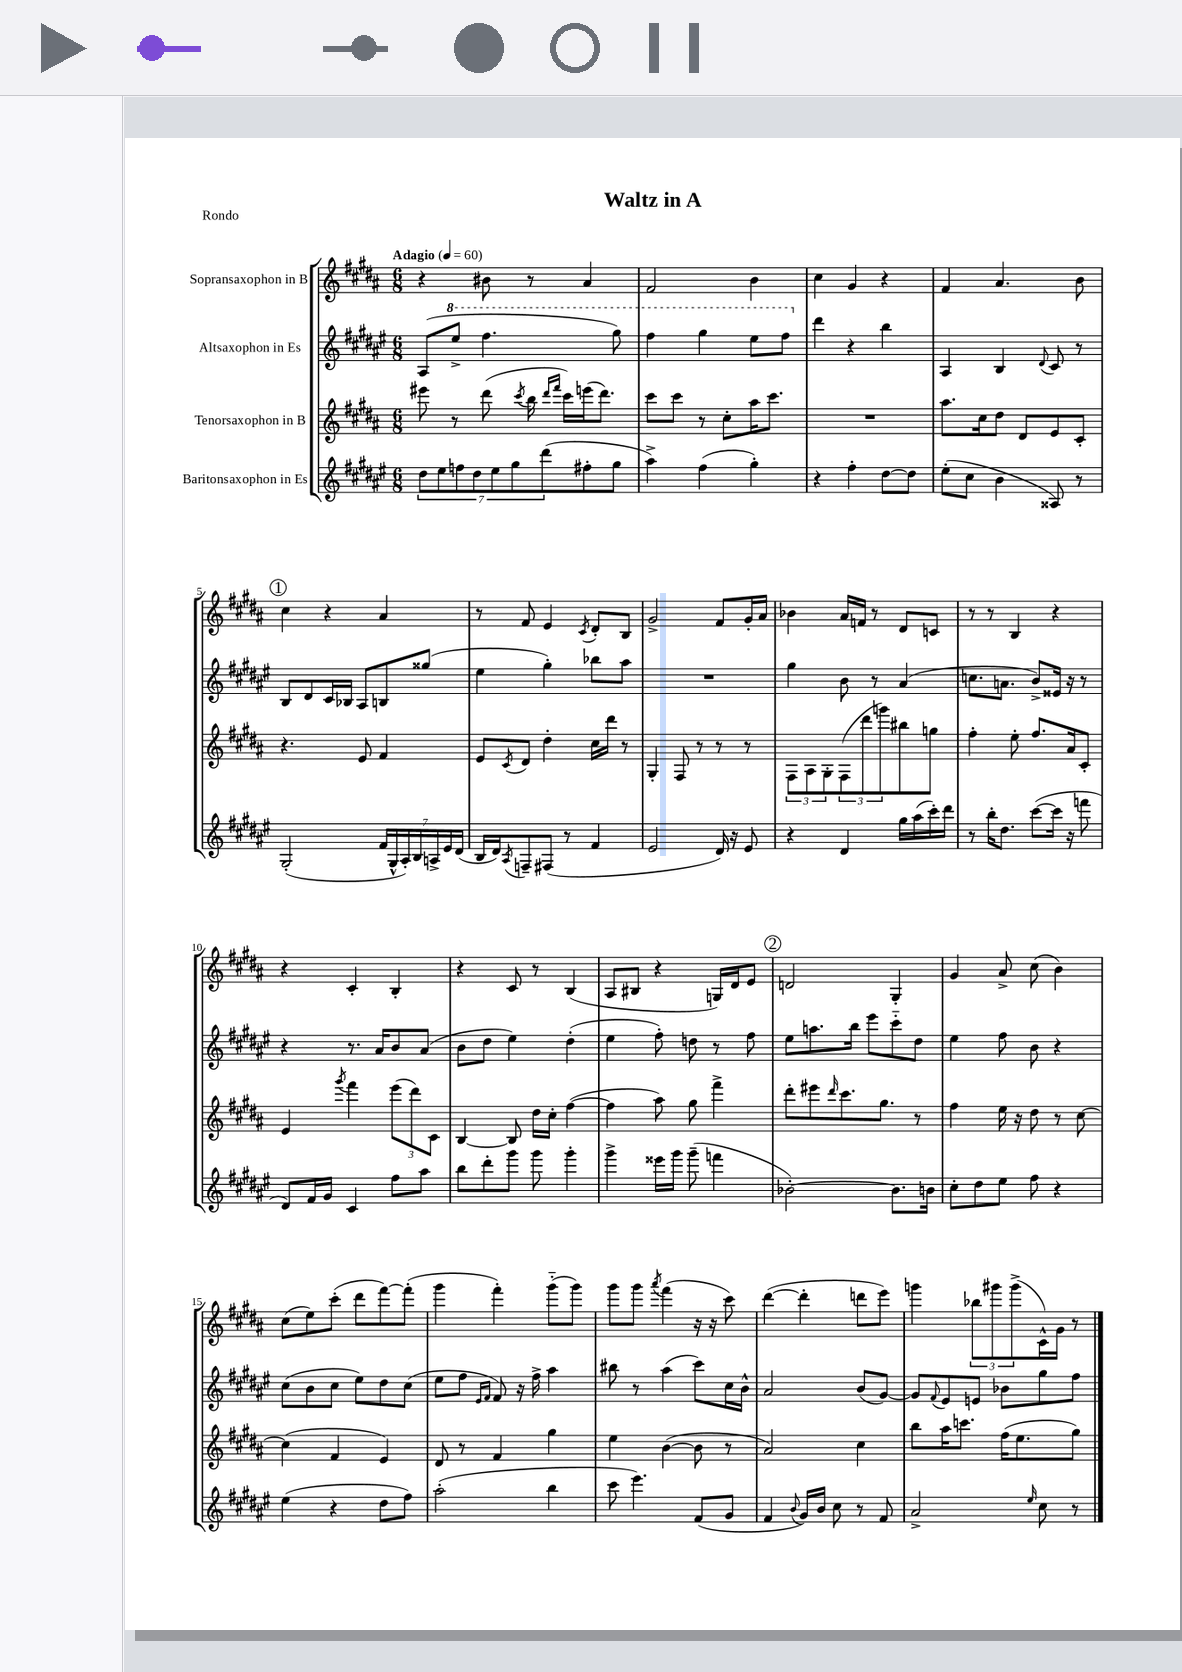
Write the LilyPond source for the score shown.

\header { title = "Waltz in A" piece = "Rondo" }
<<
\new StaffGroup <<
\new Staff = "s0" \with { instrumentName = "Sopransaxophon in B" } {
    \clef treble \key b \major \numericTimeSignature \time 6/8 \tempo "Adagio" 4 = 60
    r4 bis'8 r8 ais'4 |
    fis'2 b'4 |
    cis''4 gis'4 r4 |
    fis'4 ais'4. b'8 |
    \mark \markup { \circle "1" } cis''4 r4 ais'4 |
    r8 fis'8 e'4 \acciaccatura { cis'8 } dis'8-. b8 |
    gis'2-> fis'8 gis'16-. ais'16 |
    bes'4 ais'16 f'16 r8 dis'8 c'8 |
    r8 r8 b4 r4 |
    r4 cis'4-. b4-. |
    r4 cis'8 r8 b4( |
    ais8 bis8 r4 g16) dis'16 e'8 |
    \mark \markup { \circle "2" } d'2 gis4-. |
    gis'4 ais'8-> cis''8( b'4) |
    cis''8( e''8) cis'''8-.( dis'''8 fis'''8~) fis'''8-.( |
    gis'''4 fis'''4-.) gis'''8-_( gis'''8) |
    gis'''8 gis'''8 \acciaccatura { ais'''8 } fis'''4( r16 r16 cis'''8) |
    dis'''4~( dis'''4-. d'''8 e'''8) |
    g'''4 \tuplet 3/2 { bes''8 gis'''8 gis'''8->( } cis'16-^) gis'16 r8 \bar "|." |
}
\new Staff = "s1" \with { instrumentName = "Altsaxophon in Es" } {
    \clef treble \key fis \major \numericTimeSignature \time 6/8
    ais8( \ottava #1 eis'''8-> fis'''4. gis'''8) |
    fis'''4 gis'''4 eis'''8 fis'''8 \ottava #0 |
    dis'''4 r4 b''4 |
    ais4 b4 \appoggiatura { dis'8 } cis'8 r8 |
    \mark \markup { \circle "1" } b8 dis'8 cis'16 bes16 ais8 b8 gisis''8( |
    eis''4 gis''4-.) bes''8 ais''8 |
    R2. |
    gis''4 b'8 r8 ais'4( |
    c''8. a'8. b'8->) eisis'16 r16 r8 |
    r4 r8. ais'16 b'8 ais'8( |
    b'8 dis''8 eis''4) dis''4-.( |
    eis''4 fis''8-.) d''8 r8 fis''8 |
    \mark \markup { \circle "2" } eis''8 a''8. b''16 eis'''8 cis'''8-_ dis''8 |
    eis''4 fis''8 b'8 r4 |
    cis''8( b'8 cis''8 eis''8) dis''8 cis''8( |
    eis''8 fis''8 \grace { eis'16 fis'16 } fis'8) r16 fis''16-> ais''4 |
    bis''8 r8 ais''4( cis'''8) cis''16 b'16-^ |
    ais'2 b'8( gis'8~) |
    gis'8 \appoggiatura { fis'8 } eis'8 e'8 bes'8 gis''8 fis''8 \bar "|." |
}
\new Staff = "s2" \with { instrumentName = "Tenorsaxophon in B" } {
    \clef treble \key b \major \numericTimeSignature \time 6/8
    eis'''8 r8 dis'''8( \acciaccatura { cis'''8 } b''16 \grace { dis'''16 fis'''16 } cis'''16) e'''16( dis'''8.) |
    cis'''8 cis'''8 r8 cis''8-. ais''16 cis'''8. |
    R2. |
    ais''8. cis''16 dis''8 dis'8 e'8 cis'8-. |
    \mark \markup { \circle "1" } r4. e'8 fis'4 |
    e'8 \acciaccatura { cis'8 } dis'8 dis''4-. cis''16 dis'''16 r8 |
    gis4-. fis8 r8 r8 r8 |
    \tuplet 3/2 { fis8 ais8 gis8-. } \tuplet 3/2 { fis8( dis'''8 g'''8) } bis''8 g''8 |
    fis''4-. e''8-. fis''8. ais'16 cis'8-. |
    e'4 \acciaccatura { gis'''8 } fis'''4 \tuplet 3/2 { e'''8( dis'''8) cis'8 } |
    b4~ b8 dis''16 cis''16-. fis''4~( |
    fis''4 ais''8) gis''8 fis'''4-> |
    \mark \markup { \circle "2" } dis'''8-. eis'''8 \grace { dis'''16 } cis'''8. gis''8. r8 |
    fis''4 e''16 r16 dis''8 r8 cis''8~ |
    cis''4( fis'4 e'4) |
    dis'8 r8 fis'4 gis''4 |
    e''4 b'4~( b'8 r8 |
    ais'2) cis''4 |
    b''8 ais''16 c'''8. fis''16( e''8. gis''8) \bar "|." |
}
\new Staff = "s3" \with { instrumentName = "Baritonsaxophon in Es" } {
    \clef treble \key fis \major \numericTimeSignature \time 6/8
    \tuplet 7/4 { dis''8 eis''8 f''8 dis''8 eis''8 gis''8 dis'''8( } fis''8-. gis''8 |
    ais''4->) fis''4( gis''4-.) |
    r4 fis''4-. dis''8~ dis''8 |
    eis''8-.( cis''8 b'4 aisis8) r8 |
    \mark \markup { \circle "1" } gis2-.( \tuplet 7/4 { fis'16 gis16-^ ais16-.) b16 a16-> eis'16 dis'16( } |
    b16 dis'16) \acciaccatura { ais8 } f8-- fis8( r8 fis'4 |
    eis'2 dis'16) r16 eis'8 |
    r4 dis'4 gis''16 ais''16( cis'''16-.) dis'''16 |
    r8 b''16-. dis''8. cis'''8~( cis'''16 r16 f'''8 |
    dis'8) fis'16 gis'16 cis'4 fis''8 ais''8 |
    b''8 dis'''8-. gis'''8 gis'''8 gis'''4-. |
    gis'''4-> eisis'''16 gis'''16 gis'''8--( f'''4 |
    \mark \markup { \circle "2" } bes'2~-.) bes'8. b'16 |
    cis''8-. dis''8 eis''8 fis''8 r4 |
    eis''4( r4 dis''8 fis''8) |
    ais''2-.( b''4 |
    cis'''8 eis'''4.) fis'8( gis'8 |
    fis'4 \appoggiatura { b'8 } gis'16) b'16 cis''8 r8 fis'8 |
    ais'2-> \grace { eis''16 } cis''8 r8 \bar "|." |
}
>>
>>
